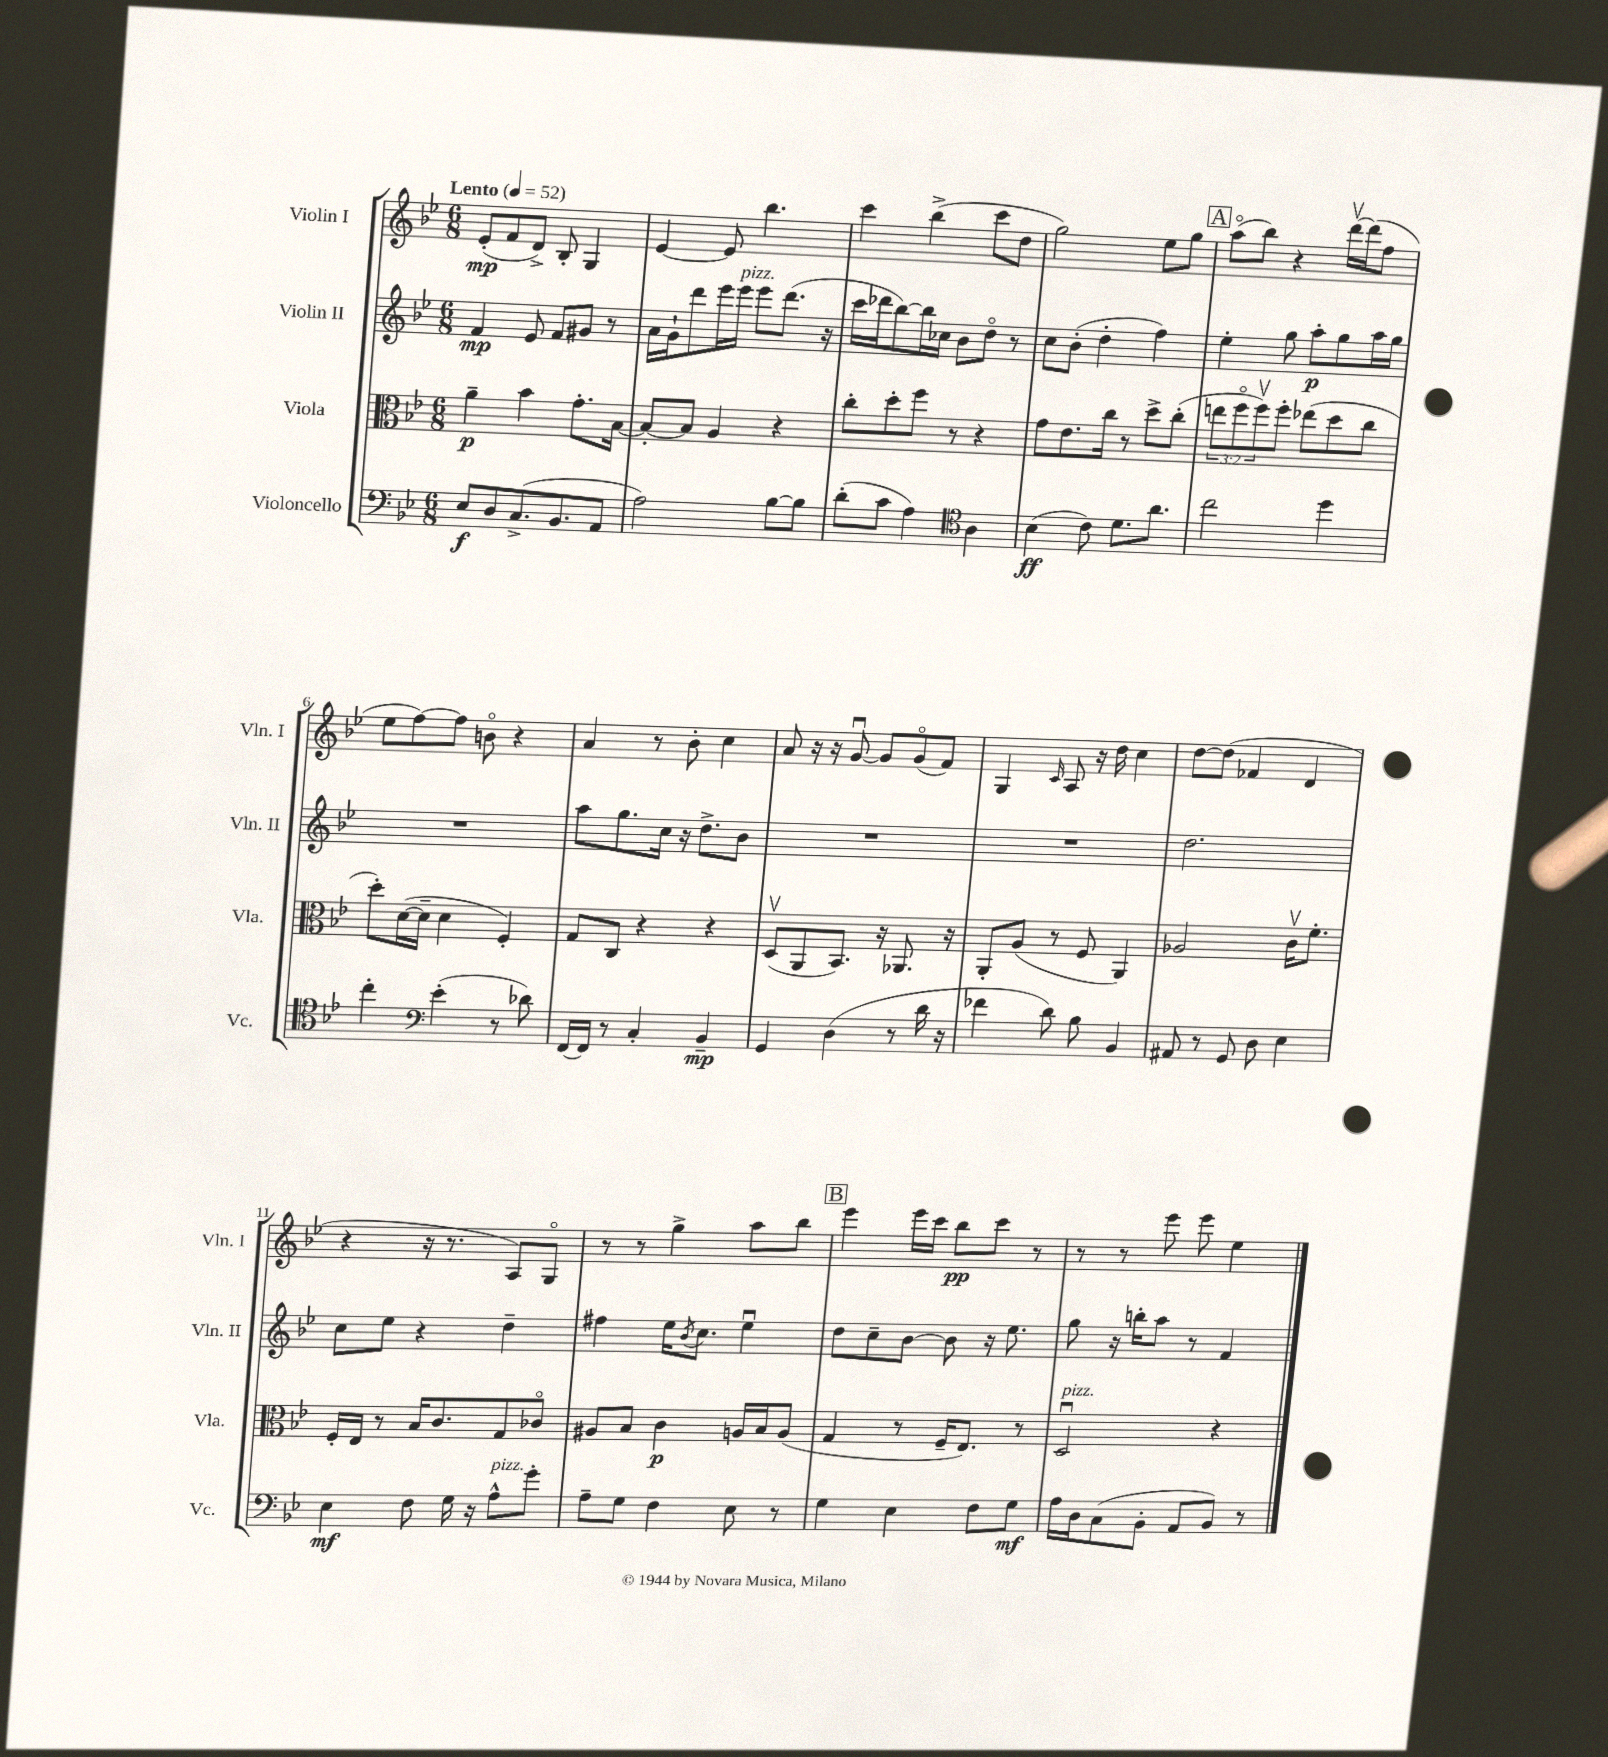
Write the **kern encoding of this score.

**kern	**kern	**kern	**kern
*staff4	*staff3	*staff2	*staff1
*clefF4	*clefC3	*clefG2	*clefG2
*k[b-e-]	*k[b-e-]	*k[b-e-]	*k[b-e-]
*M6/8	*M6/8	*M6/8	*M6/8
*MM52	*MM52	*MM52	*MM52
8E-	4a~	4f	(8e-'
8D	.	.	8f
(8.C^	4b-	8e-	8d^)
.	.	8f	8B-'
8.BB-	.	.	.
.	8.g'	8g#	4G
8AA	.	8r	.
.	[16B-	.	.
=	=	=	=
2A)	8B-'_	16a	[4e-
.	.	16g`	.
.	8B-]	8ddd	.
.	4A	16eee-	8e-]
.	.	16eee-	.
.	.	8eee-	4.bb-
[8B-	4r	(8.ddd	.
8B-]	.	.	.
.	.	16r	.
=	=	=	=
(8d'	8cc'	16ccc	4ccc
.	.	16ddd-	.
8c	8dd'	[8bb-)	.
4A)	8ff	16bb-]	(4bb-^
.	.	16cc-	.
.	8r	8b-	.
*clefC4	*	*	*
4A	4r	8ddo	8ccc
.	.	8r	8dd
=	=	=	=
(4B-	8g	8cc	2gg)
.	8.e-	(8b-'	.
8c)	.	4dd'	.
.	16cc	.	.
8.d	8r	.	.
.	8dd^	4ff)	8ee-
8.a	.	.	.
.	(8cc'	.	8gg
=	=	=	=
2cc	12ee	4ee-'	(8aao
.	12ffo	.	.
.	.	.	8bb-)
.	12ffv)	.	.
.	8ff'	8gg	4r
.	(8ee-	8aa'	.
4dd	8dd	8gg	[16dddv
.	.	.	(16ddd]
.	8cc	16aa	8ff
.	.	16gg	.
=	=	=	=
4cc'	8dd')	2.r	8ee-
.	([16d	.	[8ff)
.	16d~]	.	.
*clefF4	*	*	*
(4e-'	4d	.	8ff]
.	.	.	8bo
8r	4F')	.	4r
8d-)	.	.	.
=	=	=	=
[16FF	8G	8aa	4a
16FF]	.	.	.
8r	8C	8.gg	.
4C'	4r	.	8r
.	.	16cc	.
.	.	16r	8b-'
.	.	8.dd^	.
4BB-~	4r	.	4cc
.	.	8b-	.
=	=	=	=
4GG	(8Dv	2.r	8a
.	8AA	.	16r
.	.	.	16r
(4D	8.BB-)	.	[8gu
.	.	.	8g]
.	16r	.	.
8r	8.AA-	.	(8go
16d	.	.	8f)
16r	16r	.	.
=	=	=	=
4f-	8AA'	2.r	4G
.	(8A	.	.
.	.	.	16qqc
8d)	8r	.	8A
8B-	8F	.	16r
.	.	.	16dd
4BB-	4AA)	.	4cc
=	=	=	=
8AA#	2A-	2.dd	[8dd
8r	.	.	(8dd]
8GG	.	.	4f-
8D	.	.	.
4E-	16cv	.	4d
.	8.f'	.	.
=	=	=	=
4E-	16F'	8cc	4r
.	16E-	.	.
.	8r	8ee-	.
8F	16B-	4r	16r
.	8.c	.	8.r
16G	.	.	.
16r	.	.	.
8A^^	8G	4dd~	8A)
8g'	8c-o	.	8Go
=	=	=	=
8A~	8A#	4ff#	8r
8G	8B-	.	8r
4F	4c	16ee-	4gg^
.	.	8qb-	.
.	.	8.cc	.
8E-	16A	4ee-u	8aa
.	16B-	.	.
8r	(8A	.	8bb-
=	=	=	=
4G	4G	8dd	4eee-
.	.	8cc~	.
4E-	8r	[8b-	16eee-
.	.	.	16ccc
.	16F~	8b-]	8bb-
.	8.E-)	.	.
8F	.	16r	8ccc
.	.	8.ee-	.
8G	8r	.	8r
=	=	=	=
16A	2Du	8gg	8r
16D	.	.	.
(8C	.	16r	8r
.	.	16bb'	.
8BB-'	.	8aa	8eee-
8AA	.	8r	8eee-
8BB-)	4r	4f	4ee-
8r	.	.	.
==	==	==	==
*-	*-	*-	*-
